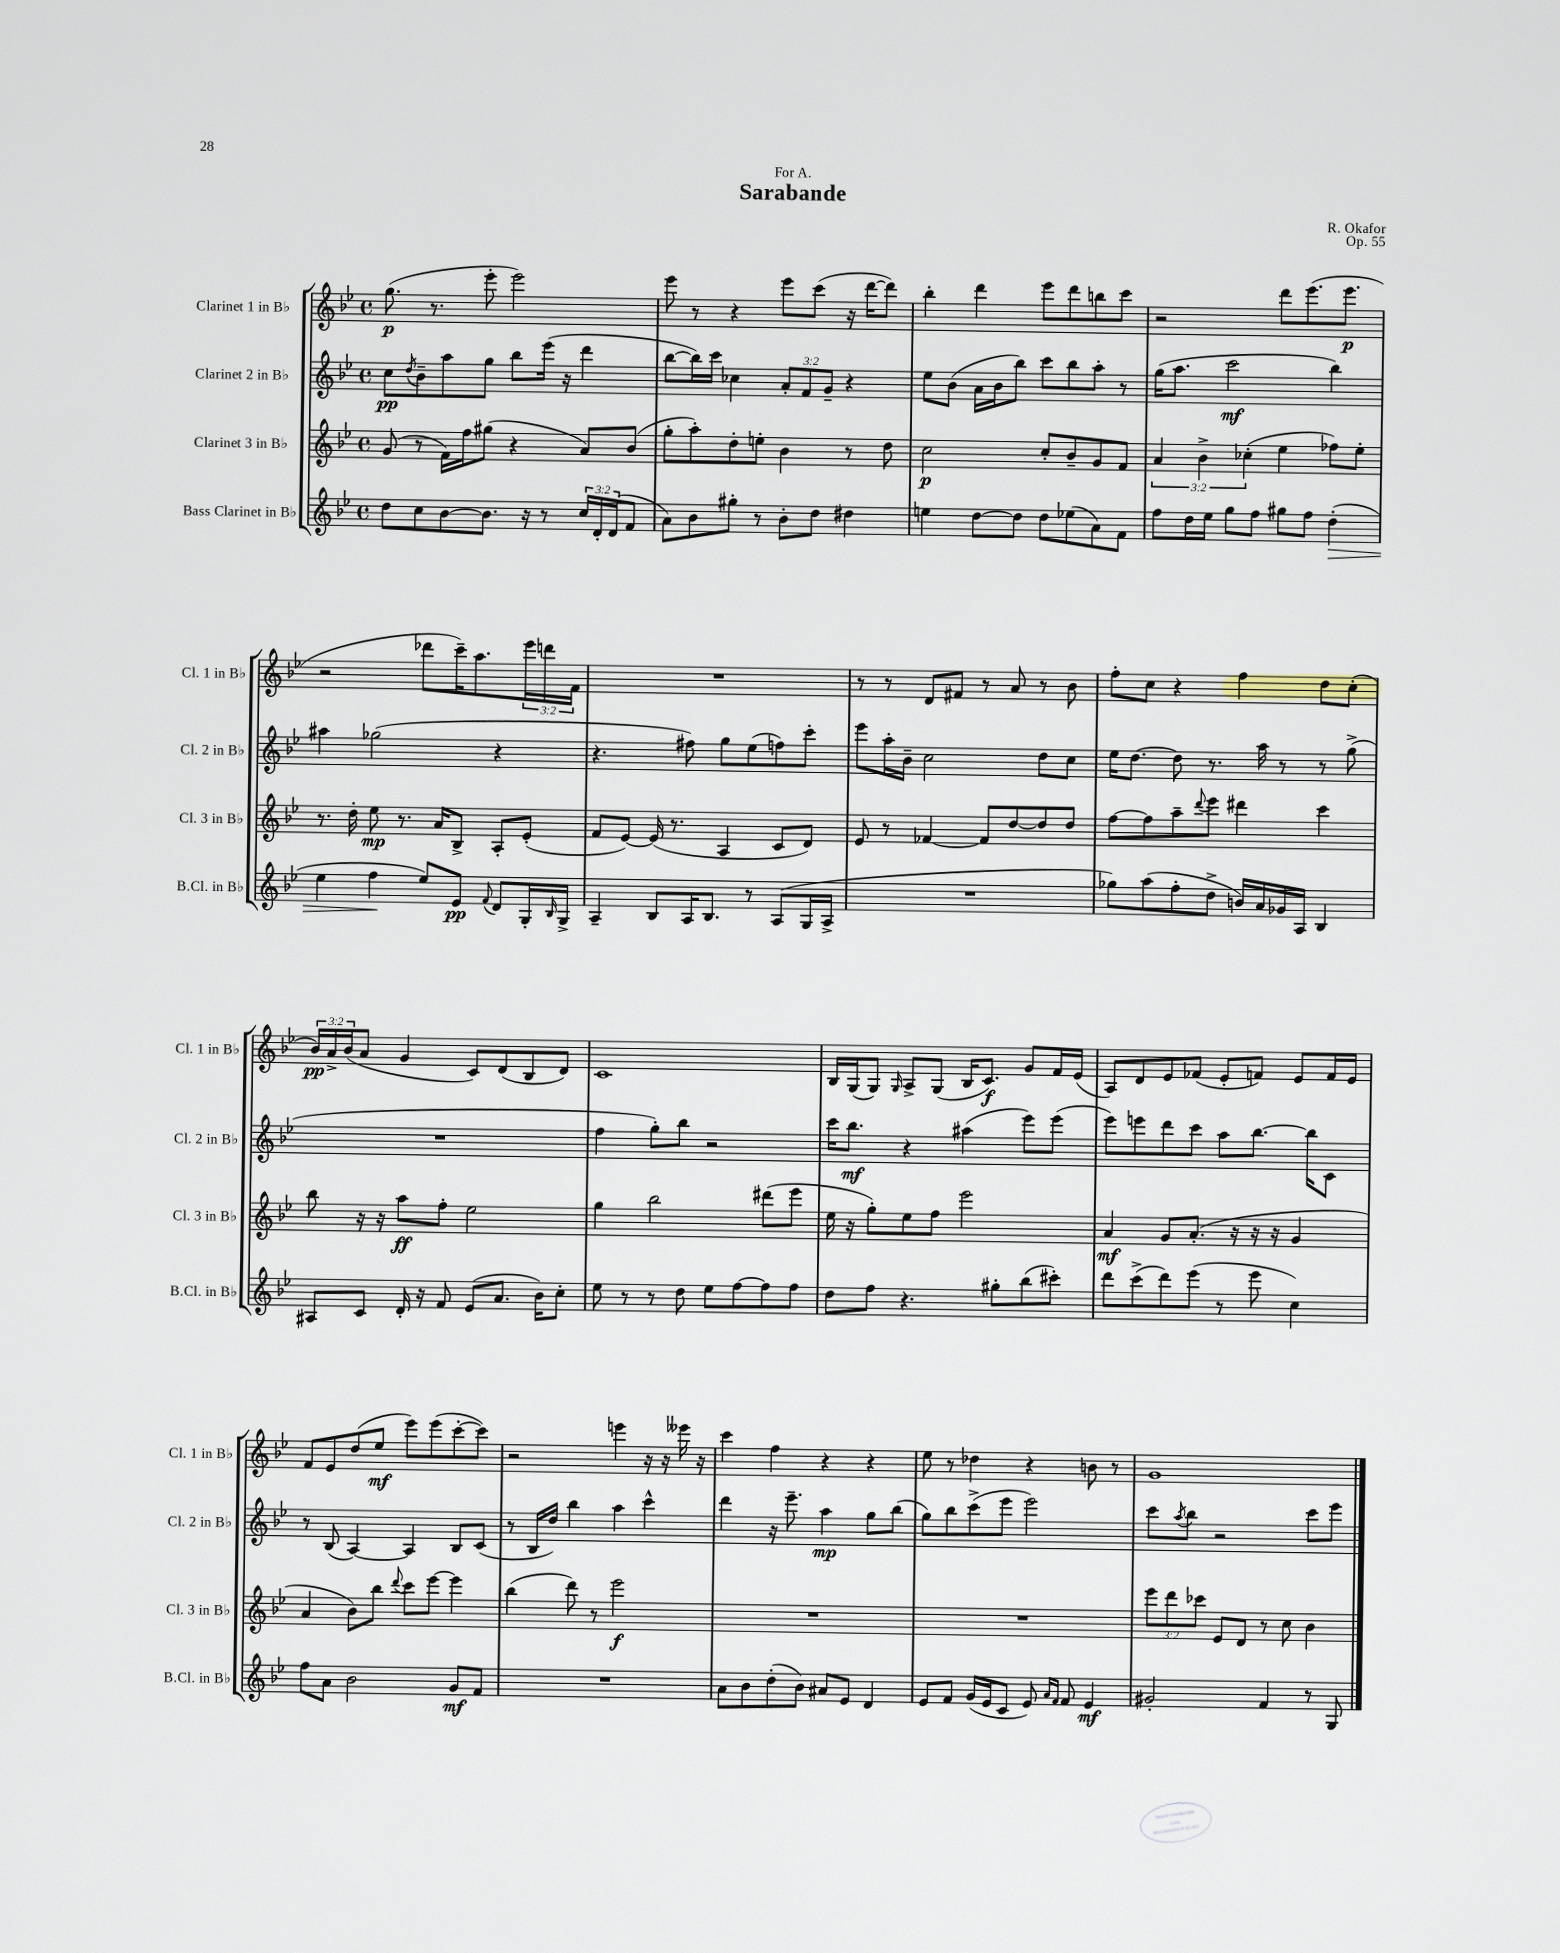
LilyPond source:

\header { title = "Sarabande" composer = "R. Okafor" dedication = "For A." opus = "Op. 55" }
<<
\new StaffGroup <<
\new Staff = "s0" \with { instrumentName = "Clarinet 1 in Bb" shortInstrumentName = "Cl. 1 in Bb" } {
    \clef treble \key bes \major \defaultTimeSignature \time 4/4 \override Staff.TupletNumber.text = #tuplet-number::calc-fraction-text
    g''8.\p( r8. ees'''8-. ees'''2) |
    ees'''8 r8 r4 ees'''8 c'''8( r16 d'''16~ d'''8) |
    bes''4-. d'''4 ees'''8 d'''8 b''8 c'''8 |
    r2 d'''8 ees'''8.( ees'''8.\p |
    r2 des'''8 c'''16--) a''8. \tuplet 3/2 { ees'''16 d'''16 f'16 } |
    R1 |
    r8 r8 d'8 fis'8 r8 a'8 r8 bes'8 |
    f''8-. c''8 r4 f''4 d''8 c''8-.( |
    \tuplet 3/2 { bes'16\pp) a'16-> bes'16( } a'8 g'4 c'8) d'8( bes8 d'8) |
    c'1 |
    bes16 g16( g8) \grace { g16 } a8-> g8( bes16 c'8.\f) g'8 f'16 ees'16( |
    a8) d'8 ees'8 fes'8( ees'8-. f'8) ees'8 f'16 ees'16 |
    f'8 ees'8 d''8( ees''8\mf ees'''8) ees'''8( c'''8~-. c'''8) |
    r2 e'''4 r16 r16 eeses'''16 r16 |
    c'''4 f''4 r4 r4 |
    ees''8 r8 des''4 r4 b'8 r8 |
    g'1 \bar "|." |
}
\new Staff = "s1" \with { instrumentName = "Clarinet 2 in Bb" shortInstrumentName = "Cl. 2 in Bb" } {
    \clef treble \key bes \major \defaultTimeSignature \time 4/4 \override Staff.TupletNumber.text = #tuplet-number::calc-fraction-text
    c''8\pp \acciaccatura { d''8 } bes'8-- a''8 g''8 bes''8 ees'''16( r16 d'''4 |
    bes''8~ bes''16) c'''16 ces''4 \tuplet 3/2 { a'8-. f'8 g'8-- } r4 |
    ees''8 bes'8( a'16 bes'16 bes''8) c'''8 bes''8 a''8-. r8 |
    g''16( a''8. c'''2\mf bes''4) |
    ais''4 ges''2( r4 |
    r4. fis''8) g''8 ees''8( f''8) c'''8-. |
    ees'''8 a''16-. bes'16-- c''2 d''8 c''8 |
    ees''16 d''8.~ d''8 r8. a''16 r8 r8 g''8->( |
    R1 |
    f''4 g''8-.) bes''8 r2 |
    c'''16 bes''8.\mf r4 ais''4( ees'''8) ees'''8( |
    ees'''8) e'''8 d'''8 c'''8 a''8 bes''8.~ bes''16 c'8 |
    r8 bes8( a4~) a4 bes8 c'8( |
    r8 bes16 d''16) bes''4 a''4 c'''4-^ |
    d'''4 r16 ees'''8.-- a''4\mp g''8 bes''8( |
    g''8) bes''8 c'''8->( ees'''8 ees'''2) |
    c'''8 \acciaccatura { a''8 } bes''8 r2 c'''8 ees'''8 \bar "|." |
}
\new Staff = "s2" \with { instrumentName = "Clarinet 3 in Bb" shortInstrumentName = "Cl. 3 in Bb" } {
    \clef treble \key bes \major \defaultTimeSignature \time 4/4 \override Staff.TupletNumber.text = #tuplet-number::calc-fraction-text
    g'8( r8 f'16) f''16 gis''8( r4 a'8) bes'8( |
    g''8-. a''8-.) d''8-. e''8-. bes'4 r8 d''8 |
    c''2\p c''8-. bes'8-- g'8 f'8 |
    \tuplet 3/2 { a'4 bes'4-> ces''4-.( } ees''4 fes''8) ees''8-. |
    r8. d''16-. ees''8\mp r8. a'16 bes8-> a8-. ees'8-.( |
    f'8 ees'8~) ees'16( r8. a4 c'8 d'8) |
    ees'8 r8 fes'4~ fes'8 d''8~ d''8 d''8 |
    f''8~ f''8 a''8-- \appoggiatura { d'''8 } ees'''8 dis'''4 c'''4 |
    bes''8 r16 r16 a''8\ff f''8-. ees''2 |
    g''4 bes''2 dis'''8( ees'''8 |
    ees''16 r16 g''8-.) ees''8 f''8 ees'''2 |
    a'4\mf g'8 a'8.-.( r16 r16 r16 g'4 |
    a'4 bes'8) bes''8 \appoggiatura { d'''8 } c'''8 ees'''8~ ees'''4 |
    bes''4( d'''8) r8 ees'''2\f |
    R1 |
    R1 |
    \tuplet 3/2 { ees'''8 d'''8 ces'''8 } ees'8 d'8 r8 c''8 bes'4 \bar "|." |
}
\new Staff = "s3" \with { instrumentName = "Bass Clarinet in Bb" shortInstrumentName = "B.Cl. in Bb" } {
    \clef treble \key bes \major \defaultTimeSignature \time 4/4 \override Staff.TupletNumber.text = #tuplet-number::calc-fraction-text
    d''8 c''8 bes'8~ bes'8. r16 r8 \tuplet 3/2 { c''16 d'16-. d'16( } f'8 |
    a'8) bes'8 gis''8-. r8 bes'8-. d''8 dis''4 |
    e''4 d''8~ d''8 d''8 ees''8( a'8) f'8 |
    f''8 d''16 ees''16 g''8 f''8 gis''8 f''8 d''4-.\>( |
    ees''4 f''4\! ees''8) ees'8\pp \appoggiatura { f'8 } d'8 g16-. \grace { bes16 } g16-> |
    a4-- bes8 a16 bes8. r8 a8( g16 a16-> |
    R1 |
    ges''8) a''8( f''8-. d''8-> b'16) a'16 ges'16 a16 bes4 |
    ais8 c'8 d'16-. r16 f'8 ees'8( a'8. bes'16) c''8-. |
    ees''8 r8 r8 d''8 ees''8 f''8~ f''8 f''8 |
    d''8 f''8 r4. gis''8-. bes''8( cis'''8-.) |
    d'''8 c'''8->( d'''8) ees'''8( r8 ees'''8 c''4) |
    f''8 a'8 bes'2 g'8\mf f'8 |
    R1 |
    a'8 bes'8 d''8-.( bes'8) ais'8 ees'8 d'4 |
    ees'8 f'8 g'16( ees'16 c'8 ees'8) \grace { a'16 f'16 } f'8 ees'4\mf |
    gis'2-. f'4 r8 g8 \bar "|." |
}
>>
>>
\layout { \context { \Score \remove "Bar_number_engraver" } }
